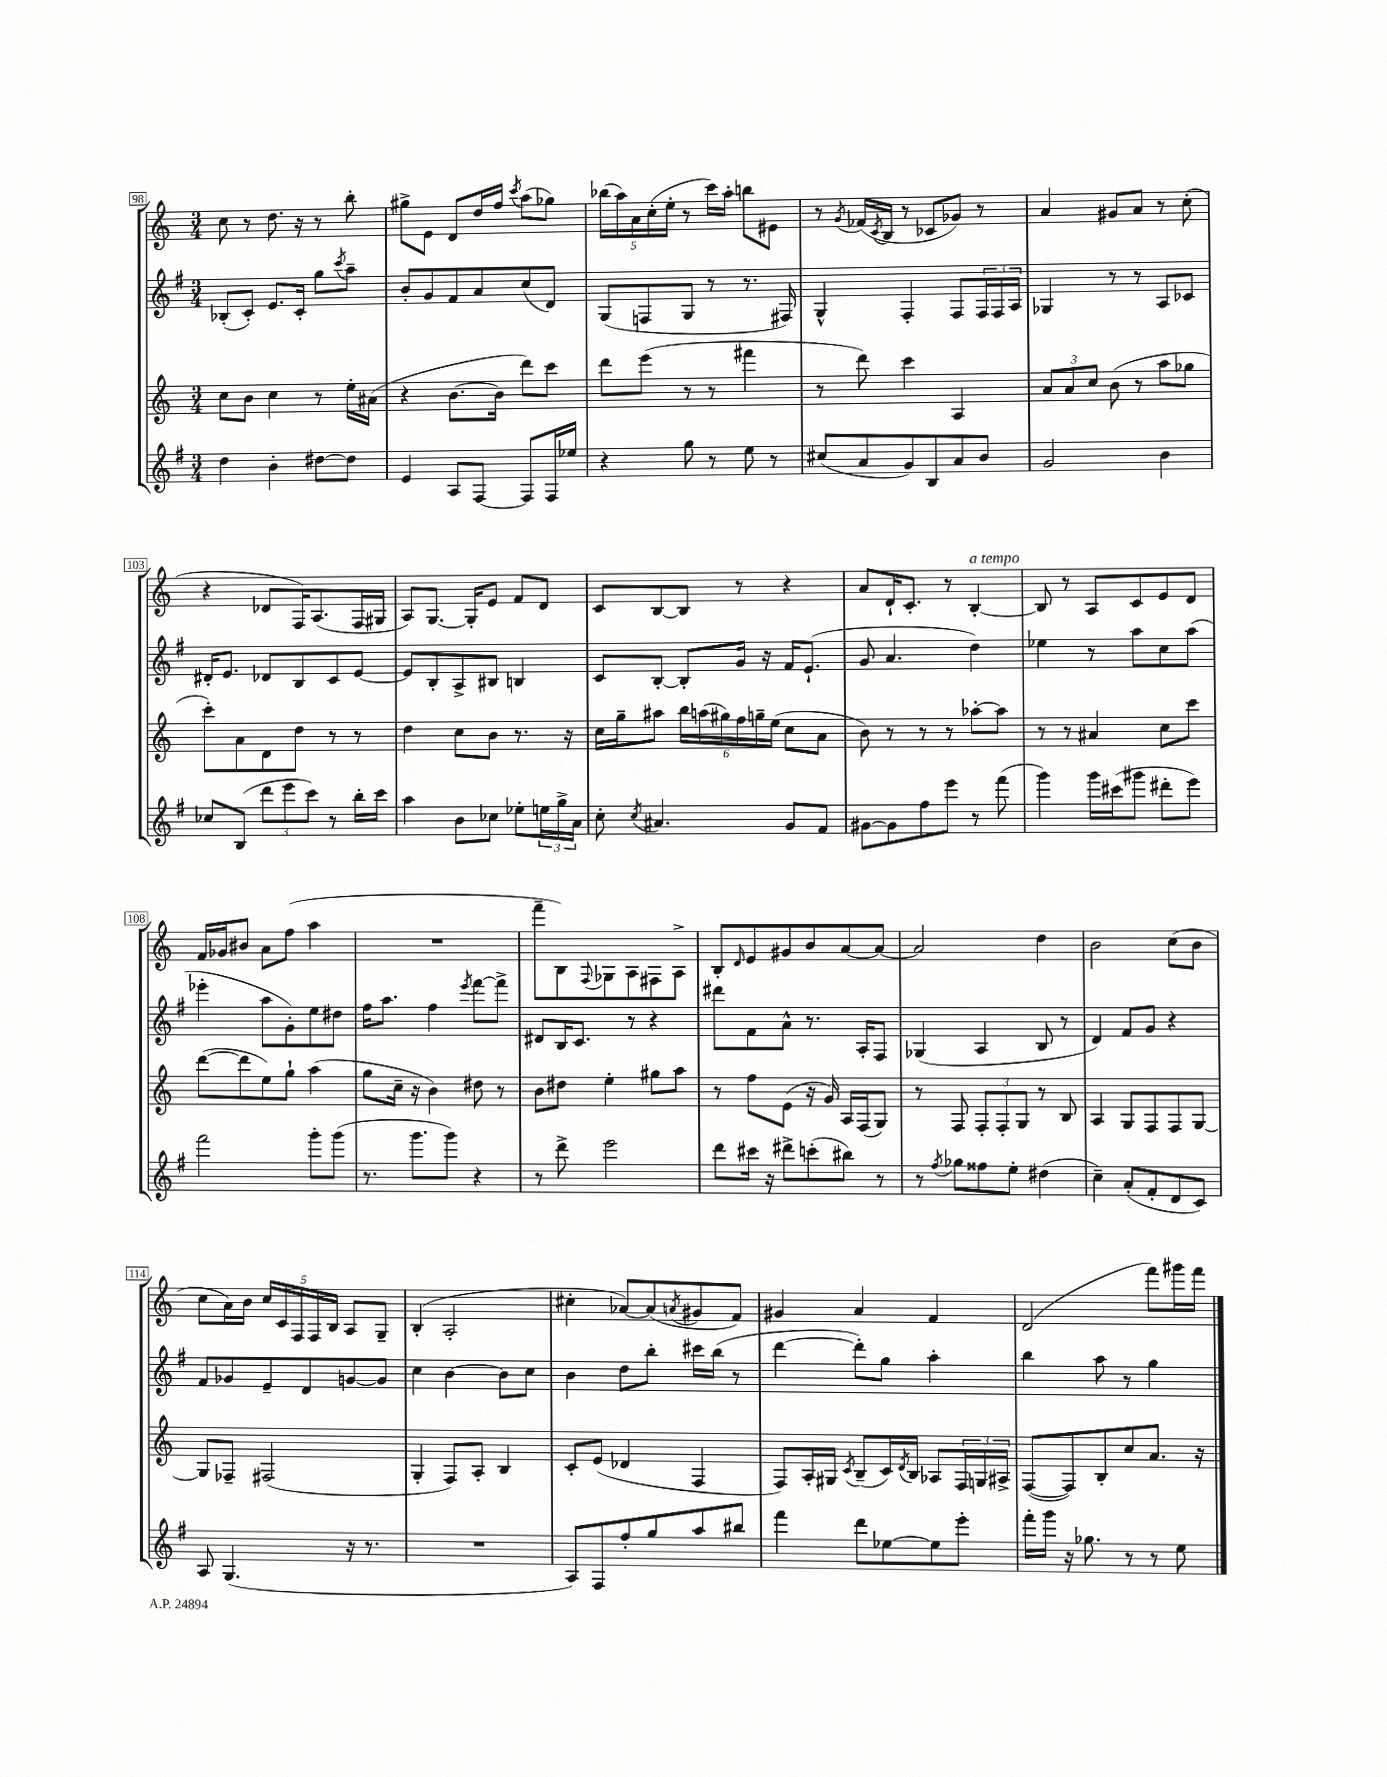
<<
\new StaffGroup <<
\new Staff = "s0" {
    \clef treble \key c \major \numericTimeSignature \time 3/4
    c''8 r8 d''8. r16 r8 b''8-. |
    gis''8-> e'8 d'8 d''16 f''16 \acciaccatura { c'''8 } a''8( ges''8) |
    \tuplet 5/4 { bes''16( a''16) a'16 c''16-.( e''16-. } r8 c'''16) a''16-. b''8 eis'8 |
    r8 \acciaccatura { g'8 } fes'16( \acciaccatura { c'8 } b16 r8 ces'8 ges'8) r8 |
    a'4 gis'8 a'8 r8 c''8-.( |
    r4 des'8 f16) a8.( f16 gis16 |
    a8) g8.~ g16-. e'8 f'8 d'8 |
    c'8 b8~ b8 r8 r4 |
    a'8 d'16-! c'8.-. r8 b4~-.^\markup { \italic "a tempo" } |
    b8 r8 a8 c'8 e'8 d'8 |
    f'16 ges'16 bis'8 a'8 f''8( a''4 |
    R2. |
    f'''8-- b8) \appoggiatura { f8 } ges8 a8 fis8 a8-> |
    b8-. \grace { d'16 } e'8 gis'8 b'8 a'8~ a'8~ |
    a'2 d''4 |
    b'2 c''8( b'8 |
    c''8 a'16) b'16 \tuplet 5/4 { c''16 c'16 f16 f16 b16 } a8 g8-- |
    b4-.( a2-. |
    cis''4-. aes'8~) aes'8( \acciaccatura { a'8 } gis'8 f'8) |
    gis'4 a'4 f'4 |
    d'2( f'''8) gis'''16 f'''16 \bar "|." |
}
\new Staff = "s1" {
    \clef treble \key g \major \numericTimeSignature \time 3/4
    bes8-.( c'8-.) e'8. c'16-. g''8 \acciaccatura { c'''8 } a''8-- |
    b'8-. g'8 fis'8 a'8 c''8( d'8) |
    g8( f8 g8 r8 r8. fis16) |
    g4-^ fis4-. fis8 \tuplet 3/2 { fis16 fis16 a16 } |
    ges4 r8 r8 a8 ces'8 |
    dis'16-. e'8. des'8 b8 c'8 e'8~ |
    e'8 b8-. a8-> bis8 b4 |
    c'8 b8~-. b8-. g'16 r16 fis'16 e'8.-!( |
    g'8 a'4. d''4) |
    ees''4 r8 a''8 c''8 a''8( |
    ees'''4-. a''8 g'8-.) e''8 dis''8 |
    fis''16 a''8. fis''4 \acciaccatura { e'''8 } fis'''8~ fis'''8-> |
    dis'8 b16 c'8. r8 r4 |
    dis'''8 fis'8 a'8-^ r8. a16-. fis8 |
    ges4( a4 b8 r8 |
    d'4) fis'8 g'8 r4 |
    fis'8 ges'8 e'8-- d'8 g'8~ g'8 |
    c''4 b'4~ b'8 c''8 |
    b'4 d''8 b''8-. cis'''16 b''16( r8 |
    d'''4~ d'''8-.) g''8 a''4-. |
    b''4 a''8 r8 g''4 \bar "|." |
}
\new Staff = "s2" {
    \clef treble \key c \major \numericTimeSignature \time 3/4
    c''8 b'8 c''4 r8 e''16-. ais'16( |
    r4 b'8.~ b'16 d'''8) c'''8 |
    d'''8 e'''8( r8 r8 fis'''4 |
    r8 d'''8) c'''4 a4 |
    \tuplet 3/2 { a'8 a'8 c''8 } b'8( r8 a''8 ges''8 |
    c'''8-.) a'8 d'8 d''8 r8 r8 |
    d''4 c''8 b'8 r8. r16 |
    c''16 g''16-- ais''8 \tuplet 6/4 { b''16 a''16( gis''16) f''16 g''16-- e''16( } c''8 a'8 |
    b'8) r8 r8 r8 aes''8~-. aes''8 |
    r8 r8 ais'4 c''8 c'''8 |
    d'''8~( d'''8 e''8) g''8-! a''4( |
    g''8 c''16-- r16 b'4) dis''8 r8 |
    b'8 dis''8 e''4-. gis''8 a''8 |
    r8 f''8 e'8( r16 g'16) a16 f16( g8) |
    r8 f8 \tuplet 3/2 { f8-. f8-. g8 } r8 b8 |
    a4 g8 f8 f8 g8~ |
    g8 fes8-- fis2( |
    g4-. f8) a8-. b4 |
    c'8-. e'8( des'4 f4 |
    f8) a16-. gis16 \acciaccatura { c'8 } b8--( c'16) \acciaccatura { d'8 } b16 aes8 \tuplet 3/2 { f16 g16 ais16-> } |
    f8~( f8) b8-. c''8 a'8. r16 \bar "|." |
}
\new Staff = "s3" {
    \clef treble \key g \major \numericTimeSignature \time 3/4
    d''4 b'4-. dis''8~ dis''8 |
    e'4 a8 fis8~ fis8 fis16 ees''16 |
    r4 g''8 r8 e''8 r8 |
    cis''8( a'8 g'8) b8 a'8 b'8 |
    g'2 b'4 |
    ces''8 b8( \tuplet 3/2 { d'''8 e'''8 c'''8) } r8 b''16-. c'''16 |
    a''4 b'8 ces''8 ees''8-. \tuplet 3/2 { e''16 g''16-> a'16 } |
    c''8-. \acciaccatura { c''8 } ais'4. g'8 fis'8 |
    gis'8~ gis'8 fis''8 e'''8 r8 fis'''8( |
    g'''4) g'''16 cis'''16( gis'''8 dis'''8-. e'''8) |
    fis'''2 g'''8-. g'''8( |
    r8. g'''8. g'''8) r4 |
    r8 d'''8-> e'''2 |
    d'''8 cis'''16 r16 dis'''8-> c'''8-.( bis''8) r8 |
    r8 \acciaccatura { fis''8 } ges''8 fisis''8 e''8-. dis''4( |
    c''4--) a'8-.( fis'8-. d'8 c'8) |
    a8 g4.( r16 r8. |
    R2. |
    a8) fis8 fis''8-. g''8 a''8 bis''8 |
    fis'''4 d'''8 ees''8~ ees''8 e'''8-. |
    fis'''16-. g'''16 r16 ges''8. r8 r8 e''8 \bar "|." |
}
>>
>>
\layout { \context { \Score currentBarNumber = #98 \override BarNumber.stencil = #(make-stencil-boxer 0.1 0.3 ly:text-interface::print) } }
